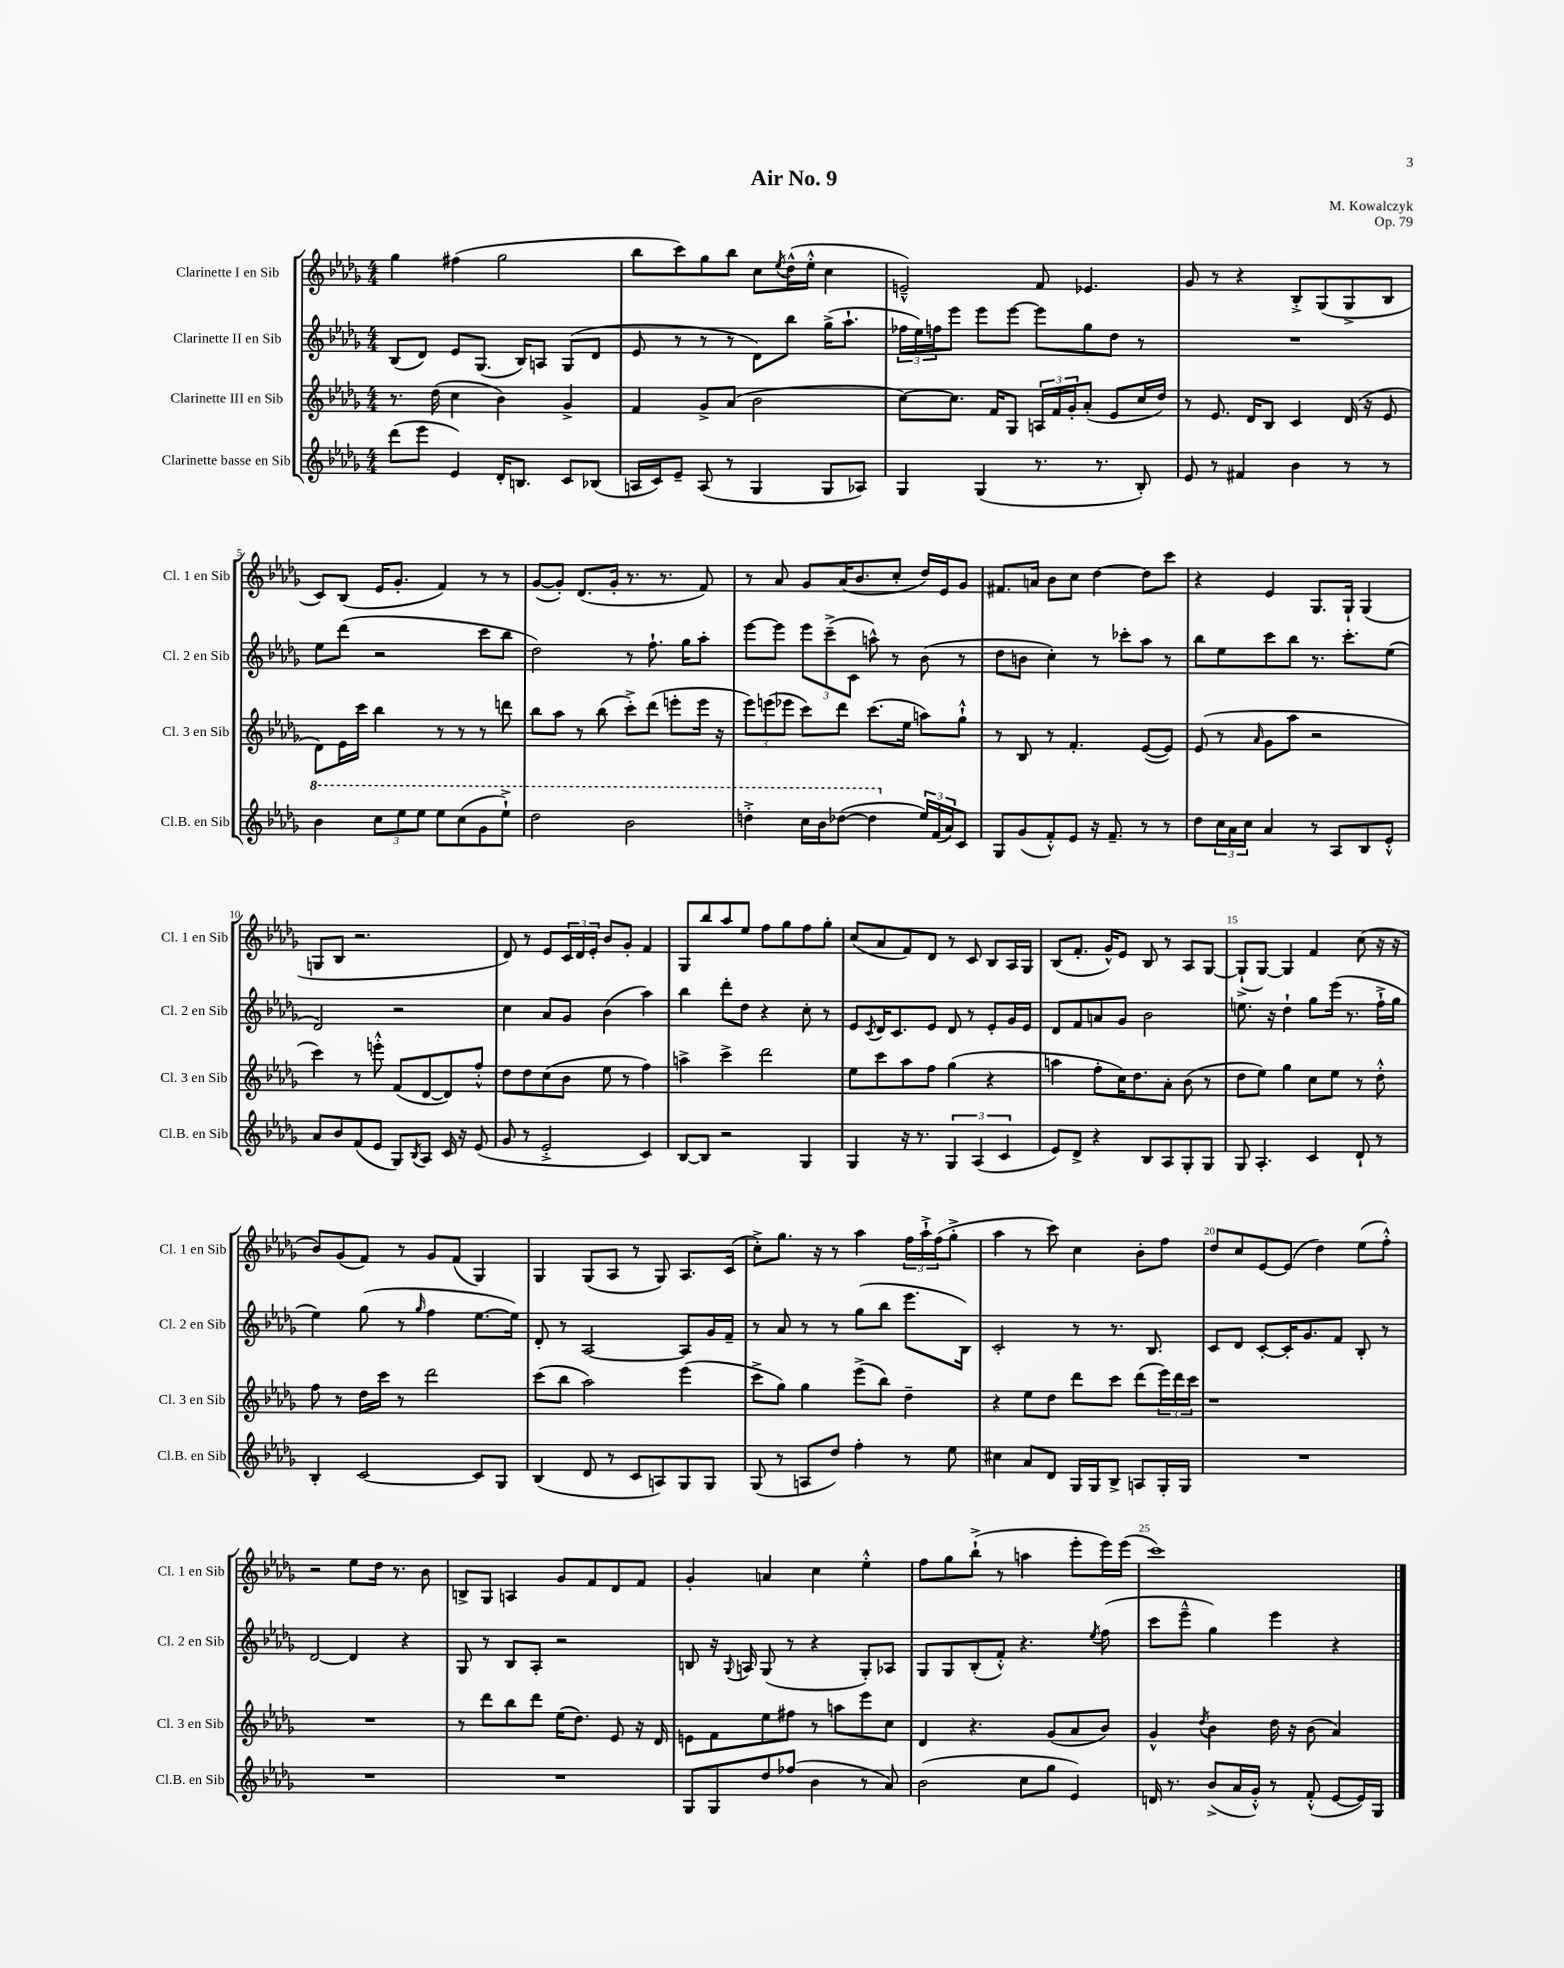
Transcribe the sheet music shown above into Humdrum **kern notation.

**kern	**kern	**kern	**kern
*part4	*part3	*part2	*part1
*staff4	*staff3	*staff2	*staff1
*I"Clarinette basse en Sib	*I"Clarinette III en Sib	*I"Clarinette II en Sib	*I"Clarinette I en Sib
*I'Cl.B. en Sib	*I'Cl. 3 en Sib	*I'Cl. 2 en Sib	*I'Cl. 1 en Sib
*clefG2	*clefG2	*clefG2	*clefG2
*k[b-e-a-d-g-]	*k[b-e-a-d-g-]	*k[b-e-a-d-g-]	*k[b-e-a-d-g-]
*M4/4	*M4/4	*M4/4	*M4/4
=1	=1	=1	=1
(8ddd-\L	8.r	(8B-/L	4gg-\
8eee-\J	.	8d-/J)	.
.	(16dd-\	.	.
4e-/)	4cc\	8e-/L	(4ff#X\
.	.	(8.G-/J	.
16d-'/KL	4b-\)	.	2gg-\
8.Bn/J	.	16B-/KL)	.
.	.	8An/J	.
8c/L	4g-^/	(8G-/L	.
(8B-X/J	.	8d-/J	.
=2	=2	=2	=2
16An/LL	4f/	8e-/	8bb-\L
16c/J)	.	.	.
8e-~/J	.	8r	8ccc\)
(8A/	8g-^/L	8r	8gg-\
8r	(8a-/J	8r	8bb-\J
4G-/	2b-\	8d-\L)	8cc\L
.	.	.	8qee-/
.	.	8bb-\J	(16dd-^^\L
.	.	.	16ee-'^^\JJ
8G-/L	.	(16gg-^\KL	4cc\
.	.	8.aa-`\J	.
8A-X/J)	.	.	.
=3	=3	=3	=3
4G-/	[8cc\L)	24ff-X\LL	2en~^^/)
.	.	24ee-\)	.
.	.	24ffn\J	.
.	8.cc\J]	8eee-\J	.
(4G-/	.	8eee-\L	.
.	16f/KL	.	.
.	8G-/J	[8eee-\J	.
8.r	24An/LL	8eee-\L]	8f/
.	24f/	.	.
.	24g-'/J	.	.
.	(8a-'/J	8gg-\	4.e-X/
8.r	.	.	.
.	8e-/L	8dd-\J	.
8B-'/)	16cc/L	8r	.
.	16dd-/JJ)	.	.
=4	=4	=4	=4
8e-/	8r	1r	8g-/
8r	8.e-/	.	8r
4f#X/	.	.	4r
.	16d-/KL	.	.
.	8B-/J	.	.
4b-\	4c/	.	8B-'^/L
.	.	.	(8G-/
8r	(16d-/	.	8G-^/
.	16r	.	.
8r	8e-/	.	8B-/J
!!LO:LB:g=z
=5	=5	=5	=5
*8va	*	*	*
4bb-\	8d-\L)	8ee-\L	8c/L)
.	16e-\L	(8ddd-\J	(8B-/J
.	16ccc\JJ	.	.
12ccc\L	4bb-\	2r	16e-/KL
.	.	.	8.g-'/J
12eee-\	.	.	.
12eee-\J	.	.	.
8eee-\L	8r	.	4f/)
(8ccc\	8r	.	.
8gg-\	8r	8ccc\L	8r
8eee-`^\J)	8dddn\	8bb-\J	8r
=6	=6	=6	=6
2ddd-\	8bb-\L	2dd-\)	([8g-/L
.	8aa-\J	.	8g-'/J])
.	8r	.	(8.d-/L
.	(8bb-\	.	.
.	.	.	16g-'/Jk
2bb-\	8ccc'^\L)	8r	8.r
.	(8ddd-\J	8.ff`\	.
.	.	.	8.r
.	8eeen'\L	.	.
.	.	16gg-\KL	.
.	16eee\Jk	8aa-'\J	8f/)
.	16r	.	.
=7	=7	=7	=7
4dddn'^\	12eee-\L)	[8eee-\L	8r
.	(12eeen\	.	.
.	.	8eee-\J]	8a-/
.	12eee-X\J	.	.
16ccc\LL	8ccc\L)	12eee-\L	8g-/L
16bb-\J	.	.	.
.	.	(12ccc~^\	.
([8ddd-X\J	8ddd-\J	.	(16a-/K
.	.	12c\J	.
.	.	.	8.b-/
4ddd-\]	(8.ccc\L	8aan^^\)	.
.	.	8r	8cc'/J
.	16ee-\Jk	.	.
*X8va	*	*	*
24ee-/LL)	8aan\L)	(8b-\	16dd-/LL)
(24f/	.	.	.
.	.	.	16e-/J
24a-/J)	.	.	.
8c/J	8gg-`^^\J	8r	8g-/J
=8	=8	=8	=8
8G-/L	8r	8dd-\L	8.f#X/L
(8g-/	8B-/	8bn\J	.
.	.	.	16an/Jk
8f'^^/)	8r	4cc'\)	8b-\L
8e-/J	4.f'/	.	8cc\J
16r	.	8r	[4dd-\
8.f~/	.	.	.
.	.	8ccc-X'\L	.
8r	([8e-/L	8aa-\J	8dd-\L]
8r	8e-/J])	8r	8ccc\J
=9	=9	=9	=9
8dd-\L	(8e-/	8bb-\L	4r
24cc\L	8r	8ee-\	.
24a-\	.	.	.
24cc\JJ	.	.	.
.	16qqa-/	.	.
4a-/	8g-\L	8ccc\	4e-/
.	8aa-\J	8bb-\J	.
8r	2r	8.r	8.G-/L
8A-/L	.	.	.
.	.	8.ccc'\L	16G-`/Jk
8B-/	.	.	(4G-/
8e-'^^/J	.	(8ee-\J	.
!!LO:LB:g=z
=10	=10	=10	=10
8a-/L	4ccc\)	2d-/)	8Gn/L
8b-/	.	.	8B-/J
(8f/	8r	.	2.r
8e-/J	8eeen'^^\	.	.
8G-/L)	(8f/L	2r	.
8qB-/	.	.	.
8A-/J	[8d-/	.	.
16c/	8d-/])	.	.
16r	.	.	.
(8e-/	8ff'^^/J	.	.
=11	=11	=11	=11
8g-/	8dd-\L	4cc\	8d-/)
8r	8dd-\	.	8r
2e-'^/	(8cc\	8a-/L	8e-/L
.	8b-\J	8g-/J	24c/L
.	.	.	24d-/
.	.	.	24e-'/JJ
.	8ee-\	(4b-\	8b-/L
.	8r	.	8g-'/J
4c/)	4ff\)	4aa-\)	4f/
=12	=12	=12	=12
[8B-/L	4aan^\	4bb-\	8G-/L
8B-/J]	.	.	8bb-/
2r	4ccc^\	8ddd-'\L	8aa-/
.	.	8dd-\J	8ee-/J
.	2ddd-\	4r	8ff\L
.	.	.	8gg-\
4G-/	.	8cc'\	8ff\
.	.	8r	8gg-'\J
=13	=13	=13	=13
4G-/	8ee-\L	8e-/L	(8cc/L
.	.	8qc/	.
.	8ccc\	16d-/K	8a-/
.	.	8.c/	.
16r	8aa-\	.	8f/)
8.r	.	.	.
.	8ff\J	8e-/J	8d-/J
6G-/	(4gg-\	8d-/	8r
.	.	8r	8c/
(6A-/	.	.	.
.	4r	8e-'/L	8B-/L
6c/	.	.	.
.	.	16g-/L	16A-/L
.	.	16e-/JJ	16G-/JJ
=14	=14	=14	=14
8e-/L)	4aan\	8d-/L	(8B-/L
8d-^/J	.	8f/	8.f'/J
4r	8ff'\L	8an/	.
.	.	.	16g-^^/KL)
.	16cc\K)	8g-/J	8e-/J
.	8.dd-\	.	.
8B-/L	.	2b-\	8B-/
8A-/	8a-'\J	.	8r
8G-'/	(8b-\	.	8A-/L
8G-/J	8r	.	[8G-/J
=15	=15	=15	=15
8G-/	8dd-\L	8.een\	(8G-`^/L]
4.A-'/	8ee-\J)	.	[8G-/J)
.	.	16r	.
.	4gg-\	4dd-`\	4G-/]
4c/	8cc\L	8gg-\L	4f/
.	8ee-\J	(16eee-\Jk	.
.	.	8.r	.
8d-`/	8r	.	(8cc\
8r	8dd-'^^\	16ff`^\LL	16r
.	.	16gg-\JJ	16r
!!LO:LB:g=z
=16	=16	=16	=16
4B-'/	8ff\	4ee-\)	8b-/L)
.	8r	.	(8g-/
[2c/	16dd-\LL	(8gg-\	8f/J)
.	16ccc\JJ	.	.
.	8r	8r	8r
.	.	16qqgg-/	.
.	2ddd-\	4ff\	8g-/L
.	.	.	(8f/J
8c/L]	.	[8.ee-\L	4G-/)
8G-/J	.	.	.
.	.	16ee-\Jk])	.
=17	=17	=17	=17
(4B-/	(8ccc\L	8d-'/	4G-/
.	8bb-\J	8r	.
8d-/	2aa-\)	[2A-/	(8G-/L
8r	.	.	8A-/J
8c/L	.	.	8r
8An/)	.	.	8G-/)
8G-/	(4eee-\	8A-/L]	8.A-/L
8G-/J	.	16g-/L	.
.	.	16f~/JJ	(16c/Jk
=18	=18	=18	=18
(8G-/	8ccc^\L	8r	8cc'^\L)
8r	8gg-\J)	8a-/	8.gg-\J
8An/L	4gg-\	8r	.
.	.	.	16r
8dd-/J)	.	8r	8r
4ff'\	(8eee-^\L	(8gg-\L	4aa-\
.	8bb-\J)	8bb-\J	.
8r	4dd-~\	8.eee-\L	24ff\LL
.	.	.	24aa-`^\
.	.	.	(24ff\J
8ee-\	.	.	8gg-'^\J
.	.	16B-\Jk)	.
=19	=19	=19	=19
4cc#X\	4r	2c'/	4aa-\
8a-/L	8ee-\L	.	8r
8d-/J	8dd-\J	.	8ccc\)
16G-/LL	8ddd-\L	8r	4cc\
16G-/J	.	.	.
8B-^/J	8ccc\J	8.r	.
8An/L	(8ddd-\L	.	8b-'\L
.	.	8.B-/	.
16G-'/L	24eee-\L)	.	8ff\J
.	24ddd-\	.	.
16G-/JJ	.	.	.
.	24ccc\JJ	.	.
=20	=20	=20	=20
1r	1r	8c/L	8dd-/L
.	.	8d-/J	8cc/
.	.	[8c'/L	[8e-/
.	.	16c'/K]	(8e-/J]
.	.	8.g-/	.
.	.	.	4dd-\)
.	.	8f/J	.
.	.	8B-'/	(8ee-\L
.	.	8r	8ff'^^\J)
!!LO:LB:g=z
=21	=21	=21	=21
1r	1r	[2d-/	2r
.	.	4d-/]	8ee-\L
.	.	.	16dd-\Jk
.	.	.	8.r
.	.	4r	.
.	.	.	8b-\
=22	=22	=22	=22
1r	8r	8G-/	8Bn^/L
.	8ddd-\L	8r	8G-/J
.	8bb-\	8B-/L	4An/
.	8ddd-\J	8A-'/J	.
.	(16ee-\KL	2r	8g-/L
.	8.dd-\J)	.	.
.	.	.	8f/
.	8e-/	.	8d-/
.	16r	.	8f/J
.	16d-/	.	.
=23	=23	=23	=23
8G-/L	8en\L	8Bn/	4g-'/
8G-/	8f\	16r	.
.	.	8qqG-/	.
.	.	16An/	.
8dd-/	8ee-\	(8G-/	4an/
(8ff-X/J	8ff#X\J	8r	.
4b-\	8r	4r	4cc\
.	8aan\L	.	.
8r	8eee-\	8G-'/L)	4ee-'^^\
8a-/)	8cc\J	8A-X/J	.
=24	=24	=24	=24
(2b-\	4d-/	8G-/L	8ff\L
.	.	8G-/	8gg-\
.	4.r	(8B-'/	(8bb-`^\J
.	.	8f'^^/J)	8r
8cc\L	.	4.r	4aan\
8gg-\J	(8g-/L	.	.
4e-/)	8a-/	.	8eee-'\L
.	.	8qee-/	.
.	8b-/J)	(8ff\	16eee-\L)
.	.	.	(16eee-\JJ
=25	=25	=25	=25
16dn/	4g-^^/	8ccc\L	1ccc)
8.r	.	.	.
.	.	8eee-~^^\J	.
.	8qdd-/	.	.
(8b-^/L	4b-\	4gg-\)	.
16a-/L	.	.	.
16g-'^^/JJ)	.	.	.
8r	16dd-\	4eee-\	.
.	16r	.	.
(8f'^^/	(8b-\	.	.
[8e-/L	4a-/)	4r	.
16e-/L])	.	.	.
16G-/JJ	.	.	.
==	==	==	==
*-	*-	*-	*-
